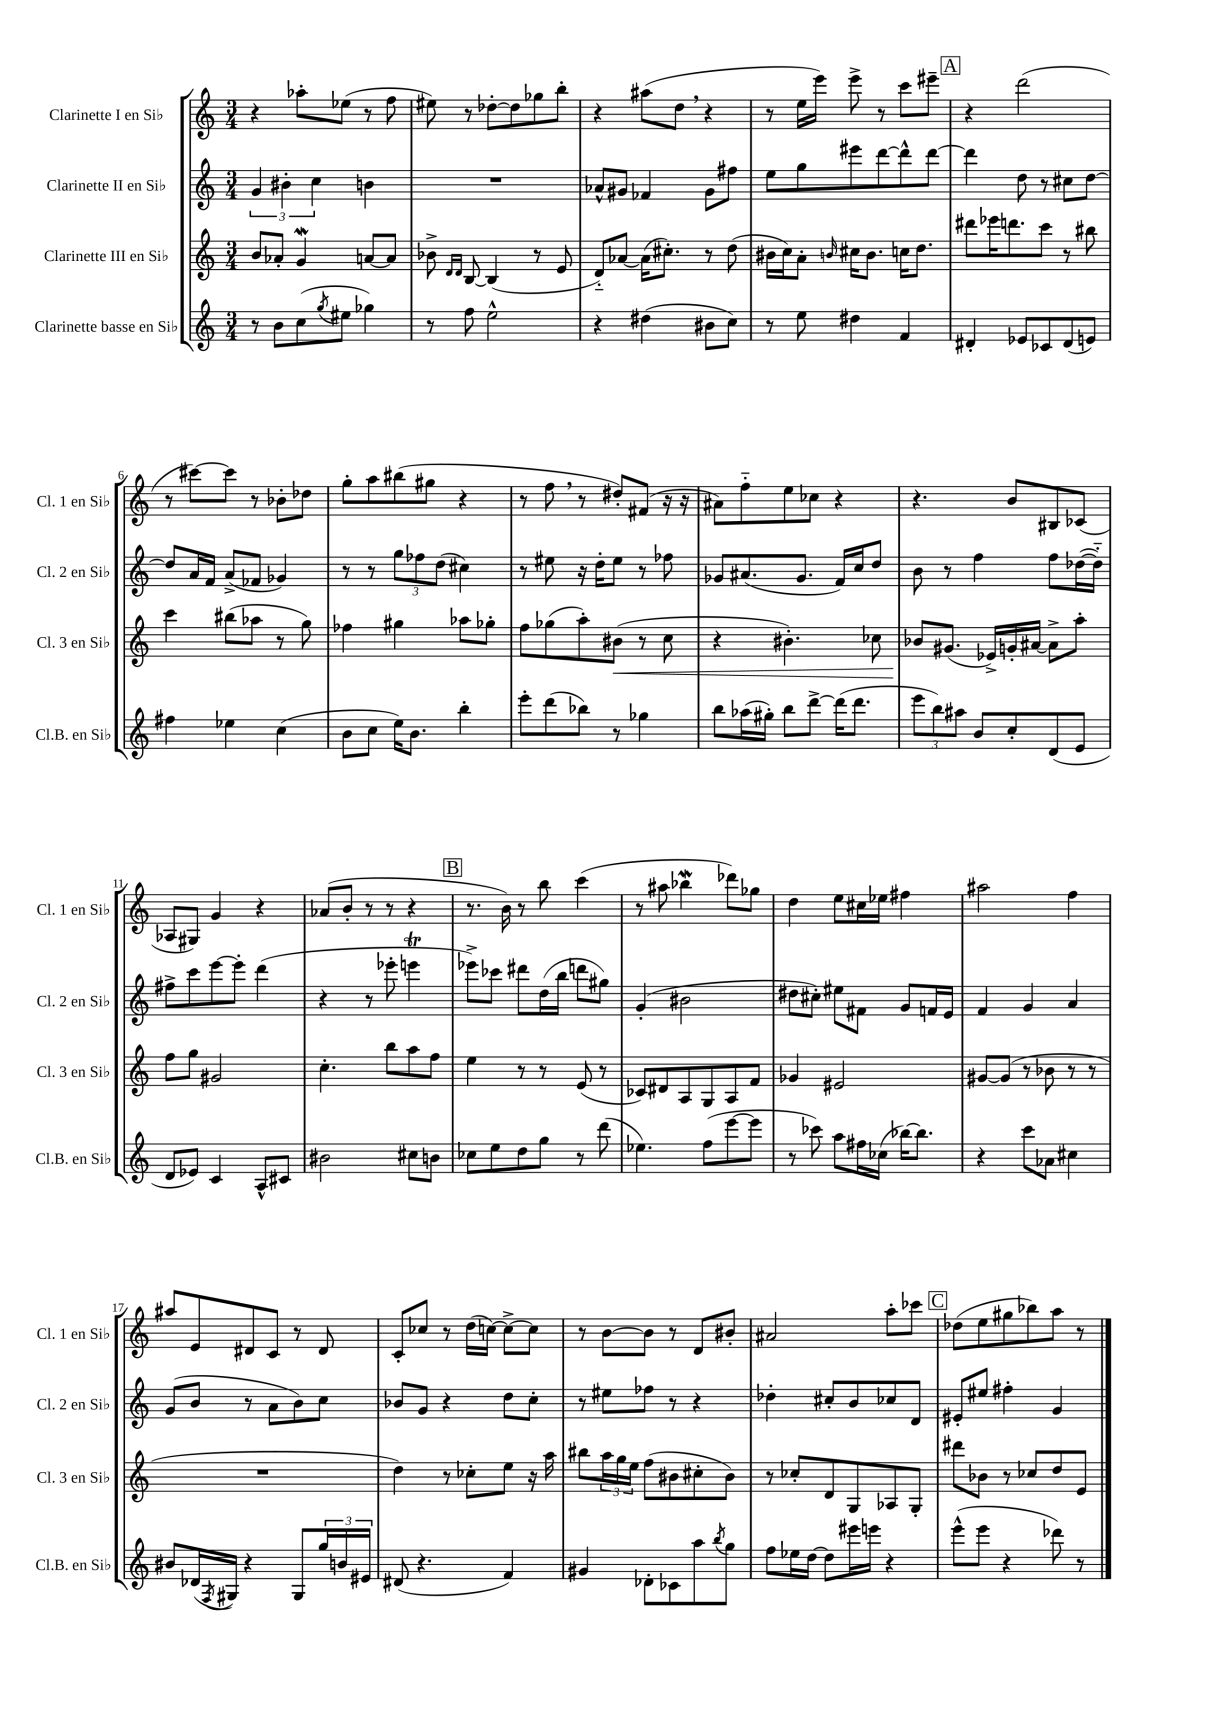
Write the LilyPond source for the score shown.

<<
\new StaffGroup <<
\new Staff = "s0" \with { instrumentName = "Clarinette I en Sib" shortInstrumentName = "Cl. 1 en Sib" } {
    \clef treble \key c \major \numericTimeSignature \time 3/4
    r4 aes''8-. ees''8( r8 f''8 |
    eis''8) r8 des''8~-. des''8 ges''8 b''8-. |
    r4 ais''8( d''8 \breathe r4 |
    r8 e''16 e'''16) e'''8-> r8 c'''8 eis'''8-- |
    \mark \markup { \box "A" } r4 d'''2( |
    r8 cis'''8~) cis'''8 r8 bes'8-. des''8 |
    g''8-. a''8 bis''8( gis''8 r4 |
    r8 f''8 \breathe r8 dis''8-.) fis'8( r16 r16 |
    ais'8) f''8-_ e''8 ces''8 r4 |
    r4. b'8 bis8 ces'8( |
    aes8 gis8) g'4 r4 |
    aes'8( b'8-. r8 r8 r4 |
    \mark \markup { \box "B" } r8. b'16) r8 b''8 c'''4( |
    r8 ais''8 bes''4\mordent des'''8) ges''8 |
    d''4 e''8 cis''16 ees''16 fis''4 |
    ais''2 f''4 |
    ais''8 e'8 dis'8 c'8 r8 dis'8 |
    c'8-. ces''8 r8 d''16( c''16~) c''8~-> c''8 |
    r8 b'8~ b'8 r8 d'8 bis'8-. |
    ais'2 a''8-. ces'''8 |
    \mark \markup { \box "C" } des''8( e''8 gis''8 bes''8) a''8 r8 \bar "|." |
}
\new Staff = "s1" \with { instrumentName = "Clarinette II en Sib" shortInstrumentName = "Cl. 2 en Sib" } {
    \clef treble \key c \major \numericTimeSignature \time 3/4
    \tuplet 3/2 { g'4 bis'4-. c''4 } b'4 |
    R2. |
    aes'8-^ gis'8 fes'4 gis'8 fis''8 |
    e''8 g''8 eis'''8 d'''8~ d'''8-^ d'''8~ |
    \mark \markup { \box "A" } d'''4 d''8 r8 cis''8 d''8~ |
    d''8 a'16 f'16 a'8->( fes'8 ges'4) |
    r8 r8 \tuplet 3/2 { g''8 fes''8 d''8( } cis''4) |
    r8 eis''8 r16 d''16-. eis''8 r8 fes''8 |
    ges'8 ais'8.( ges'8. f'16) c''16 d''8 |
    b'8 r8 f''4 f''8 des''16~( des''16-_) |
    fis''8-> c'''8 e'''8~ e'''8-. d'''4( |
    r4 r8 ees'''8-. e'''4\trill |
    \mark \markup { \box "B" } ees'''8->) ces'''8 dis'''8 d''16( b''16 d'''8 gis''8) |
    g'4-.( bis'2 |
    dis''8 cis''8-.) eis''8 fis'8 g'8 f'16 e'16 |
    f'4 g'4 a'4 |
    g'8( b'8 r8 a'8 b'8) c''8 |
    bes'8 g'8 r4 d''8 c''8-. |
    r8 eis''8 fes''8 r8 r4 |
    des''4-. cis''8-. b'8 ces''8 d'8 |
    \mark \markup { \box "C" } eis'8-. eis''8 fis''4-. g'4 \bar "|." |
}
\new Staff = "s2" \with { instrumentName = "Clarinette III en Sib" shortInstrumentName = "Cl. 3 en Sib" } {
    \clef treble \key c \major \numericTimeSignature \time 3/4
    b'8 aes'8-. g'4\mordent a'8~ a'8 |
    bes'8-> \grace { d'16 d'16 } b8~ b4( r8 e'8 |
    d'8-_) aes'8~ aes'16( cis''8.-.) r8 d''8( |
    bis'16 c''16) a'8-. \grace { b'16 } cis''16 b'8. c''16 d''8. |
    \mark \markup { \box "A" } dis'''8 ees'''16 d'''8. c'''8 r8 bis''8 |
    c'''4 bis''8( aes''8 r8 g''8) |
    fes''4 gis''4 aes''8 ges''8-. |
    f''8 ges''8( a''8-.) bis'8\<( r8 c''8 |
    r4 bis'4.-.) ces''8 |
    bes'8\! gis'8.( ees'16->) g'16-. ais'16~ ais'8-> a''8-. |
    f''8 g''8 gis'2 |
    c''4.-. b''8 a''8 f''8 |
    \mark \markup { \box "B" } e''4 r8 r8 e'8( r8 |
    ces'8) dis'8 a8 g8 a8 f'8 |
    ges'4 eis'2 |
    gis'8~ gis'8( r8 bes'8 r8 r8 |
    R2. |
    d''4) r8 ces''8-. e''8 r16 a''16 |
    bis''8 \tuplet 3/2 { a''16 g''16 e''16 } f''8( bis'8 cis''8-. bis'8) |
    r8 ces''8-. d'8 g8 aes8 g8-. |
    \mark \markup { \box "C" } dis'''8 bes'8 r8 ces''8 d''8 e'8 \bar "|." |
}
\new Staff = "s3" \with { instrumentName = "Clarinette basse en Sib" shortInstrumentName = "Cl.B. en Sib" } {
    \clef treble \key c \major \numericTimeSignature \time 3/4
    r8 b'8 c''8( \acciaccatura { g''8 } eis''8 ges''4) |
    r8 f''8 e''2-^ |
    r4 dis''4( bis'8 c''8) |
    r8 e''8 dis''4 f'4 |
    \mark \markup { \box "A" } dis'4-. ees'8 ces'8 dis'8( e'8) |
    fis''4 ees''4 c''4( |
    b'8 c''8 e''16) b'8. b''4-. |
    e'''8-. d'''8( bes''8) r8 ges''4 |
    b''8 aes''16( gis''16-.) b''8 d'''8~-> d'''16( d'''8. |
    \tuplet 3/2 { e'''8 b''8) ais''8 } b'8 c''8-. d'8( e'8 |
    d'8 ees'8) c'4 a8-^ cis'8 |
    bis'2 cis''8 b'8 |
    \mark \markup { \box "B" } ces''8 e''8 d''8 g''8 r8 d'''8( |
    ees''4.) f''8( e'''8~ e'''8 |
    r8 ces'''8) a''8 fis''16 ces''16( bes''16~) bes''8. |
    r4 c'''8 aes'8 cis''4 |
    bis'8 des'16( \acciaccatura { f8 } gis16) r4 gis8 \tuplet 3/2 { g''16 b'16 eis'16 } |
    dis'8( r4. f'4) |
    gis'4 des'8-. ces'8 a''8 \acciaccatura { b''8 } g''8 |
    f''8 ees''16 d''16~ d''8 eis'''16 e'''16 r4 |
    \mark \markup { \box "C" } e'''8-^( e'''8 r4 des'''8) r8 \bar "|." |
}
>>
>>
